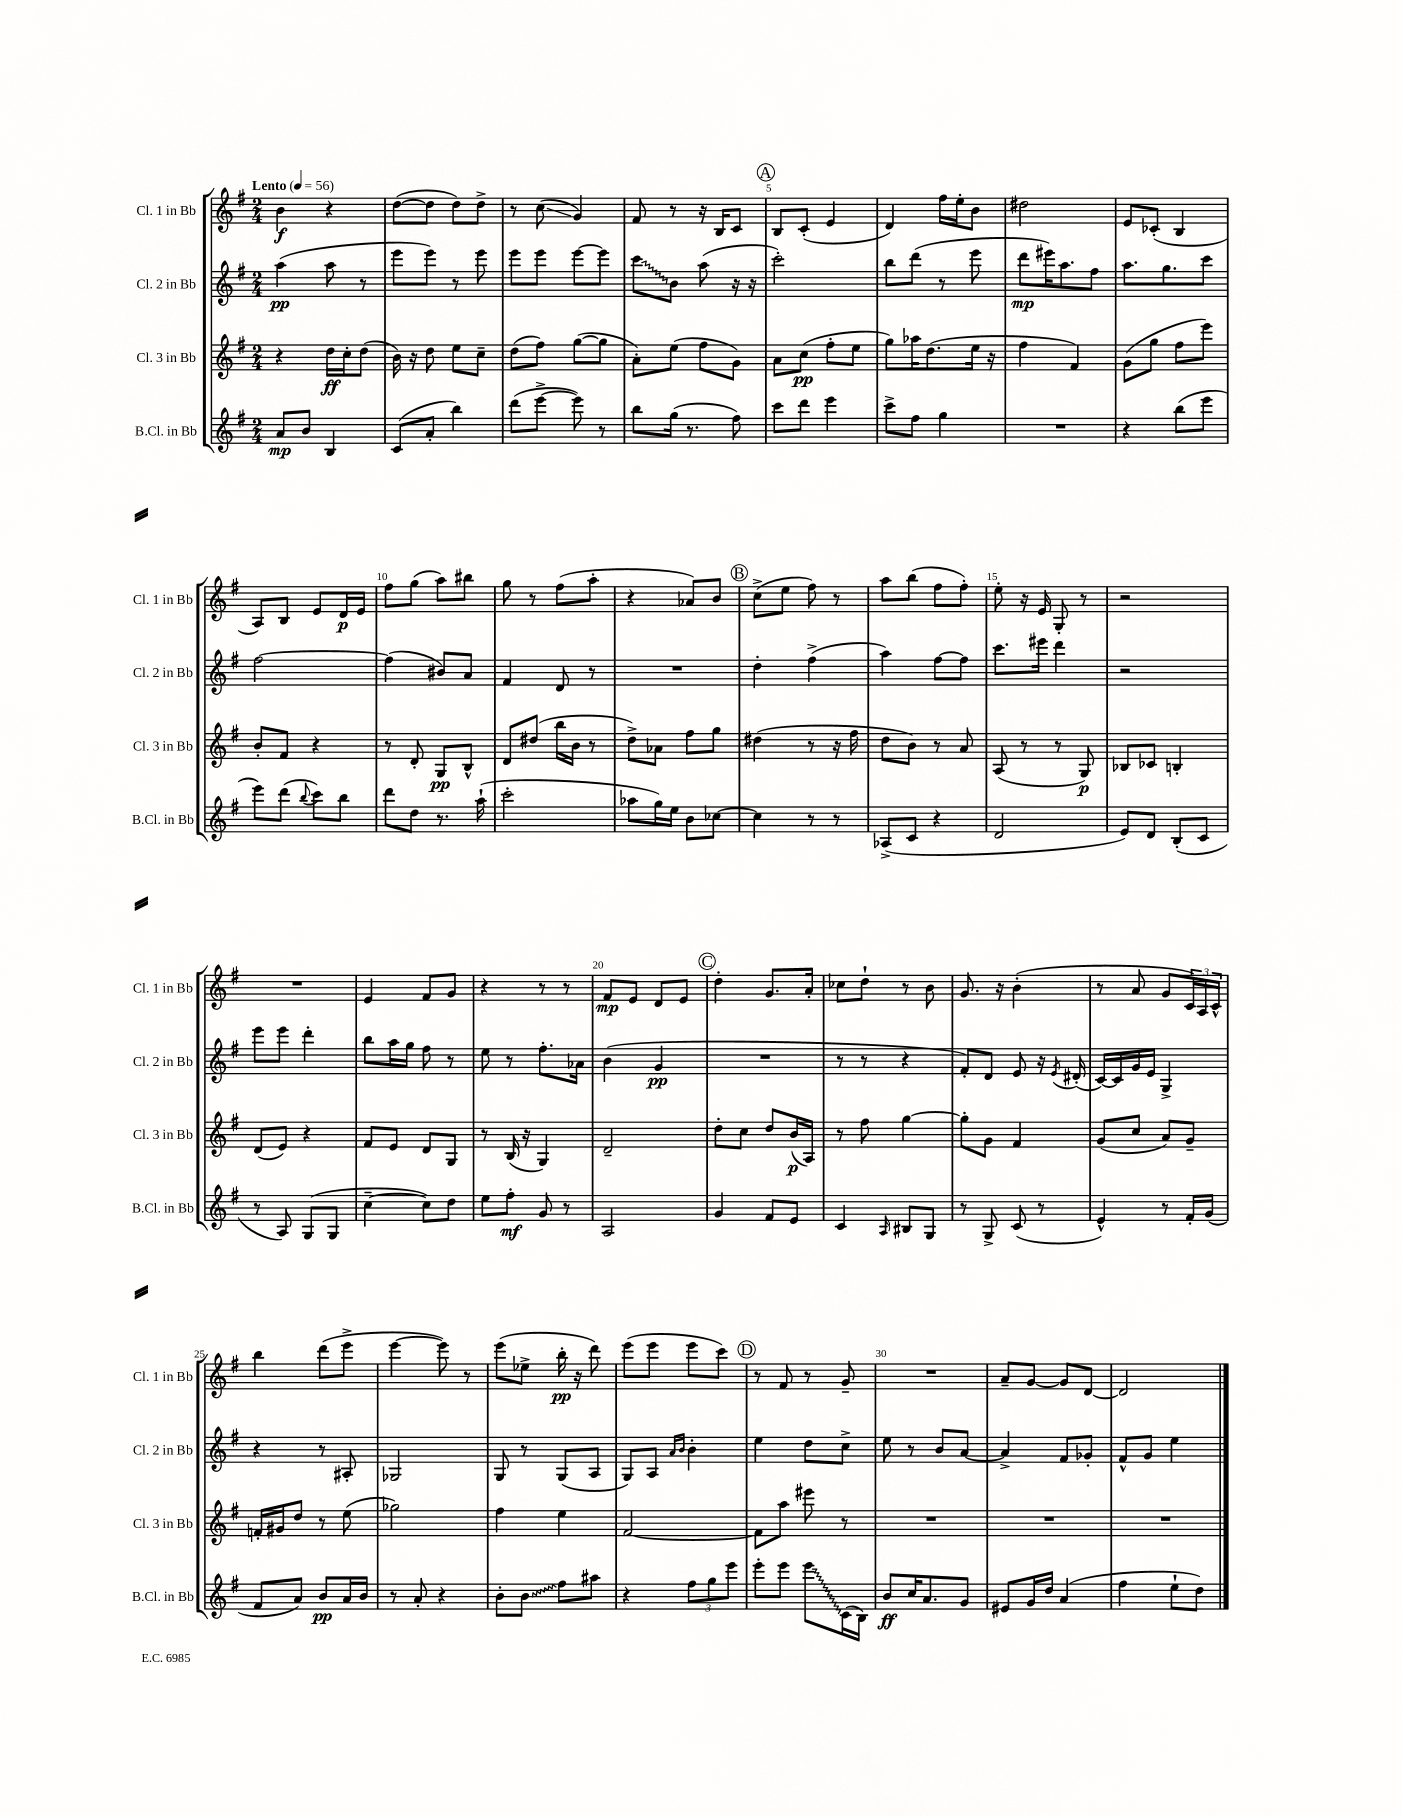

**kern	**kern	**kern	**kern
*staff4	*staff3	*staff2	*staff1
*clefG2	*clefG2	*clefG2	*clefG2
*k[f#]	*k[f#]	*k[f#]	*k[f#]
*M2/4	*M2/4	*M2/4	*M2/4
*MM56	*MM56	*MM56	*MM56
8a/L	4r	(4aa\	4b\
8b/J	.	.	.
4B/	16dd\LL	8aa\	4r
.	16cc'\J	.	.
.	(8dd\J	8r	.
=	=	=	=
(8c/L	16b\)	8eee\L	([8dd\L
.	16r	.	.
8a'/J	8dd\	8eee\J)	8dd\]J
4bb\)	8ee\L	8r	8dd\L)
.	8cc~\J	8eee\	8dd^\J
=	=	=	=
(8ddd\L	(8dd\L	8eee\L	8r
[8eee^\J	8ff#\J)	8eee\J	(8cc\
8eee\])	([8gg\L	[8eee\L	4g/)
8r	8gg\]J	8eee\]J	.
=	=	=	=
8bb\L	8a'\L)	8ccc\L	8f#/
(16gg\Jk	(8ee\J	8b\J	8r
8.r	.	.	.
.	8ff#\L	(8aa\	16r
.	.	.	16B/LK
8ff#\)	8g\J)	16r	8c/J
.	.	16r	.
=	=	=	=
8ccc\L	8a\L	2ccc'\)	8B/L
8ddd\J	(8cc\J	.	(8c'/J
4eee\	8ff#'\L	.	4e/
.	8ee\J	.	.
=	=	=	=
8ccc^\L	8gg\L)	8bb\L	4d/)
8ff#\J	16aa-\K	(8ddd\J	.
.	(8.dd\	.	.
4gg\	.	8r	16ff#\LL
.	.	.	16ee'\J
.	16ee\Jk	8eee\	8b\J
.	16r	.	.
=	=	=	=
2r	4ff#\	8ddd\L	2dd#\
.	.	16eee#\K)	.
.	.	8.aa\	.
.	4f#/)	.	.
.	.	8ff#\J	.
=	=	=	=
4r	(8g\L	8.aa\L	8e/L
.	8gg\J	.	(8c-'/J
.	.	8.gg\	.
(8bb\L	8ff#\L	.	4B/
8eee\J	8eee\J)	8ccc\J	.
=	=	=	=
8eee\L)	8b'/L	[2ff#\	8A/L)
(8ddd\J	8f#/J	.	8B/J
8qqbb/	.	.	.
8ccc\L)	4r	.	8e/L
8bb\J	.	.	16d/L
.	.	.	16e/JJ
=	=	=	=
8ddd\L	8r	(4ff#\]	8ff#\L
8dd\J	8d'/	.	(8gg\J
8.r	8G/L	8b#/L)	8aa\L)
.	8B^^/J	8a/J	8bb#\J
(16aa`\	.	.	.
=	=	=	=
2ccc'\	8d/L	4f#/	8gg\
.	(8dd#/J	.	8r
.	16bb\LL	8d/	(8ff#\L
.	16b\JJ	.	.
.	8r	8r	8aa'\J
=	=	=	=
8aa-\L	8dd^\L)	2r	4r
16gg\L)	8a-\J	.	.
16ee\JJ	.	.	.
8b\L	8ff#\L	.	8a-/L)
[8cc-\J	8gg\J	.	8b/J
=	=	=	=
4cc-\]	(4dd#\	4dd'\	(8cc^\L
.	.	.	8ee\J
8r	8r	(4ff#^\	8ff#\)
8r	16r	.	8r
.	16ff#\	.	.
=	=	=	=
(8A-^/L	8dd\L	4aa\)	8aa\L
8c/J	8b\J)	.	(8bb\J
4r	8r	[8ff#\L	8ff#\L
.	8a/	8ff#\]J	8ff#'\J)
=	=	=	=
2d/	(8A/	8.ccc\L	8ee'\
.	8r	.	16r
.	.	16eee#\Jk	16e/
.	8r	4ddd\	8G'/
.	8G/)	.	8r
=	=	=	=
8e/L)	8B-/L	2r	2r
8d/J	8c-/J	.	.
(8B'/L	4B'/	.	.
8c/J	.	.	.
=	=	=	=
8r	(8d/L	8eee\L	2r
8A/)	8e/J)	8eee\J	.
(8G/L	4r	4ddd'\	.
8G/J	.	.	.
=	=	=	=
[4cc~\	8f#/L	8bb\L	4e/
.	8e/J	16aa\L	.
.	.	16gg\JJ	.
8cc\]L)	8d/L	8ff#\	8f#/L
8dd\J	8G/J	8r	8g/J
=	=	=	=
8ee\L	8r	8ee\	4r
8ff#'\J	(16B/	8r	.
.	16r	.	.
8g/	4G/)	8.ff#'\L	8r
8r	.	.	8r
.	.	16a-\Jk	.
=	=	=	=
2A/	2d~/	(4b\	8f#/L
.	.	.	8e/J
.	.	4g/	8d/L
.	.	.	8e/J
=	=	=	=
4g/	8dd'\L	2r	4dd'\
.	8cc\J	.	.
8f#/L	8dd/L	.	8.g/L
8e/J	(16b/L	.	.
.	16A/JJ)	.	16a'/Jk
=	=	=	=
4c/	8r	8r	8cc-\L
.	8ff#\	8r	8dd`\J
16qqA/	.	.	.
8B#/L	[4gg\	4r	8r
8G/J	.	.	8b\
=	=	=	=
8r	8gg'\]L	8f#'/L)	8.g/
8G^/	8g\J	8d/J	.
.	.	.	16r
(8c/	4f#/	8e/	(4b'\
8r	.	16r	.
.	.	8qe/	.
.	.	(16d#'/	.
=	=	=	=
4e^^/)	(8g/L	[16c/LL)	8r
.	.	16c/]	.
.	8cc/J	16g/	8a/
.	.	16e/JJ	.
8r	8a/L)	4G^/	8g/L
16f#'/LL	8g~/J	.	24c/L)
.	.	.	24A/
(16g/JJ	.	.	.
.	.	.	24c^^/JJ
=	=	=	=
8f#/L	16f'/LL	4r	4bb\
.	16g#/J	.	.
8a/J)	8dd/J	.	.
8b/L	8r	8r	(8ddd\L
16a/L	(8ee\	8A#'/	8eee^\J
16b/JJ	.	.	.
=	=	=	=
8r	2gg-\)	2G-/	[4eee\
8a'/	.	.	.
4r	.	.	8eee\])
.	.	.	8r
=	=	=	=
8b'\L	4ff#\	8G/	(8eee\L
8b\J	.	8r	8ee-^\J
8ff#\L	4ee\	(8G/L	16bb'\
.	.	.	16r
8aa#\J	.	8A/J	8ddd\)
=	=	=	=
4r	[2f#/	8G/L)	(8eee\L
.	.	8A/J	8eee\J
.	.	16qqa/LL	.
.	.	16qqb/JJ	.
12ff#\L	.	4b'\	8eee\L
12gg\	.	.	.
.	.	.	8ccc\J)
12eee\J	.	.	.
=	=	=	=
8eee'\L	8f#\]L	4ee\	8r
8eee\J	8aa\J	.	8f#/
8eee\L	8eee#\	8dd\L	8r
(16c\L	8r	8cc^\J	8g~/
16B\JJ)	.	.	.
=	=	=	=
8b/L	2r	8ee\	2r
16cc/K	.	8r	.
8.a/	.	.	.
.	.	8b/L	.
8g/J	.	[8a/J	.
=	=	=	=
8e#/L	2r	4a^/]	8a~/L
16g/L	.	.	[8g/J
16dd/JJ	.	.	.
(4a/	.	8f#/L	8g/]L
.	.	8g-'/J	[8d/J
=	=	=	=
4ff#\	2r	8f#^^/L	2d/]
.	.	8g/J	.
8ee`\L	.	4ee\	.
8dd\J)	.	.	.
==	==	==	==
*-	*-	*-	*-
